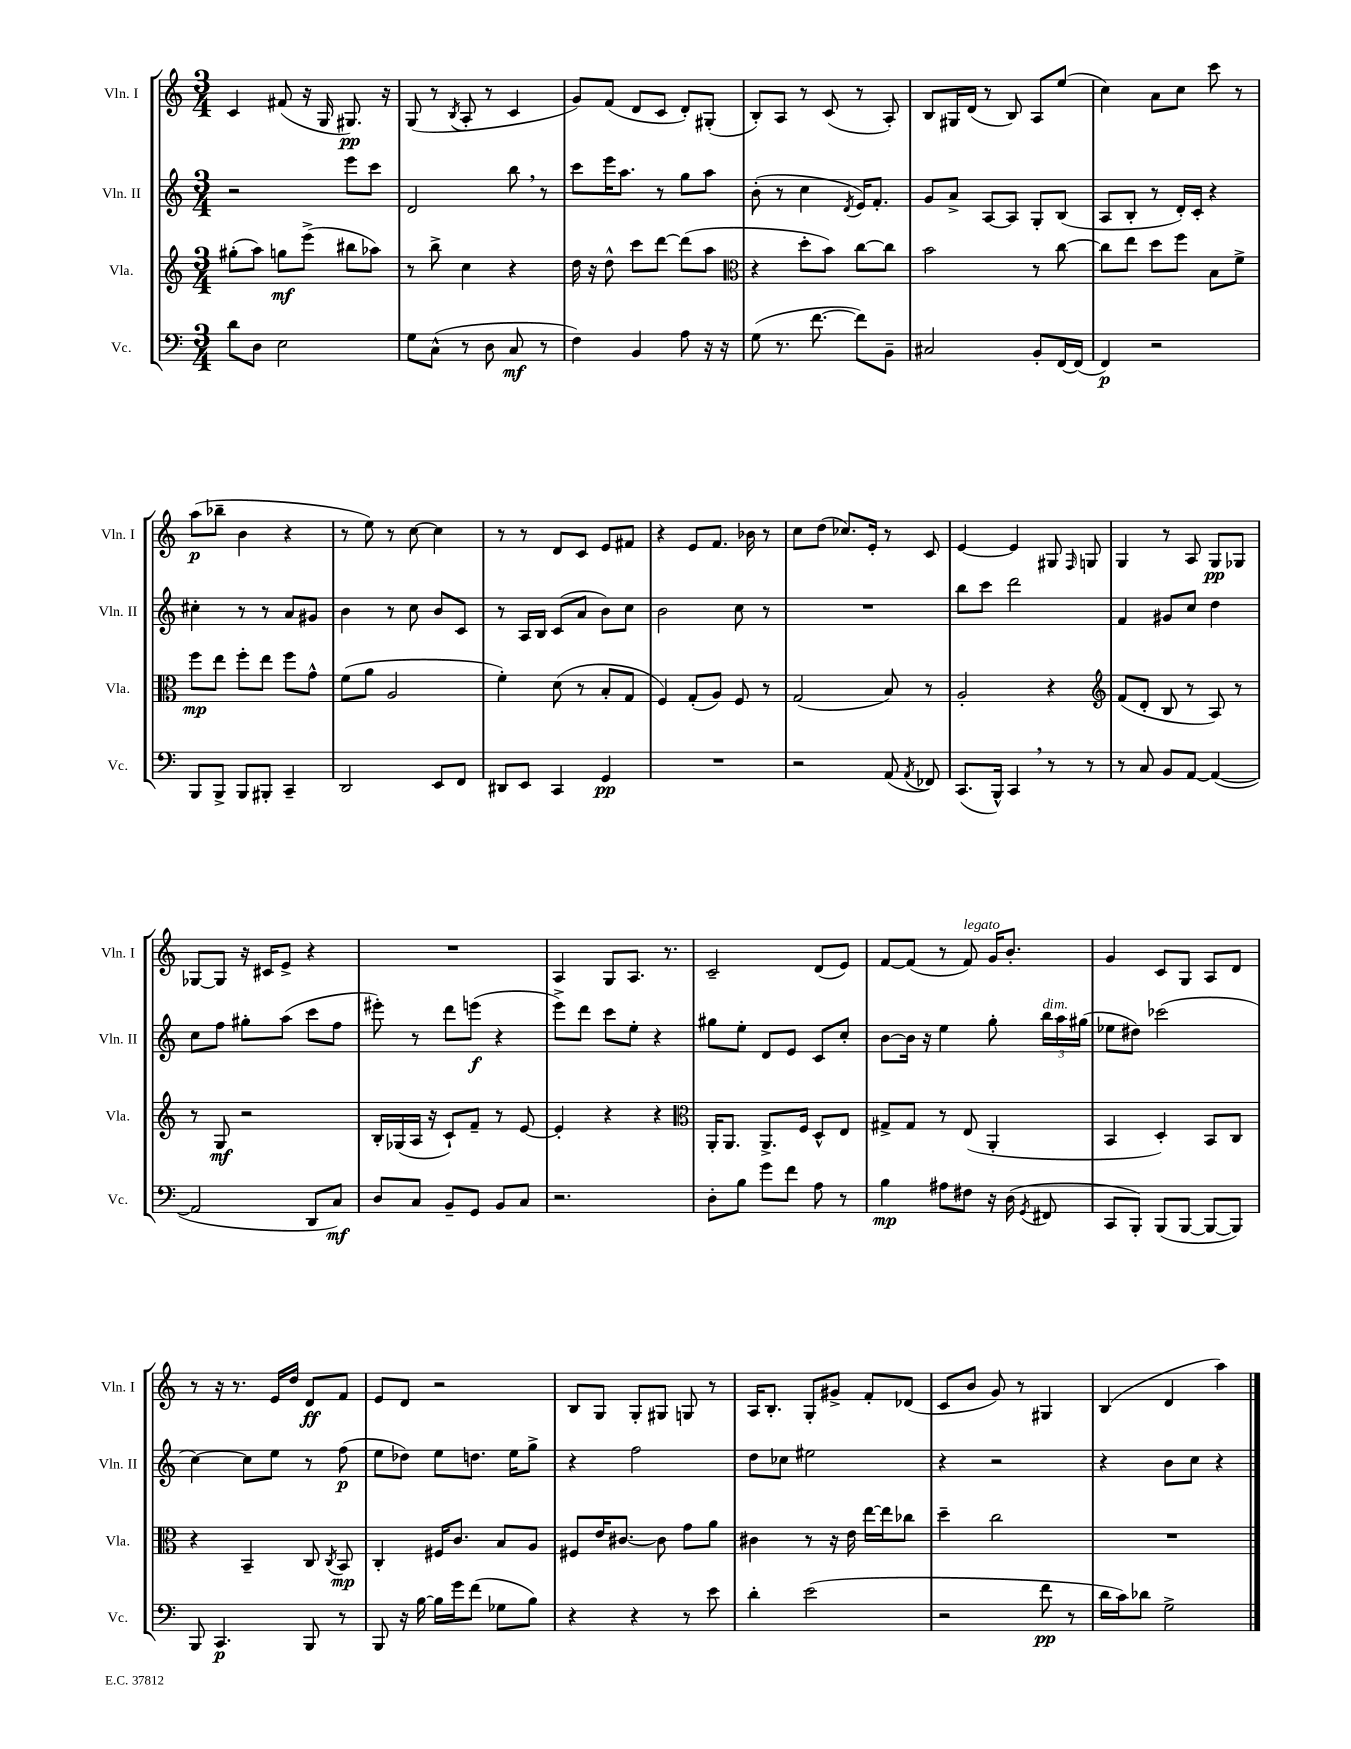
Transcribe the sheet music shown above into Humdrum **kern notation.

**kern	**kern	**kern	**kern
*staff4	*staff3	*staff2	*staff1
*clefF4	*clefG2	*clefG2	*clefG2
*k[]	*k[]	*k[]	*k[]
*M3/4	*M3/4	*M3/4	*M3/4
8d\L	(8gg#'\L	2r	4c/
8D\J	8aa\J)	.	.
2E\	8gg\L	.	(8f#/
.	(8eee^\J	.	16r
.	.	.	16G/
.	8bb#\L	8eee\L	8.G#/)
.	8aa-\J)	8ccc\J	.
.	.	.	16r
=	=	=	=
8G\L	8r	2d/	(8G/
(8C^^\J	8bb^\	.	8r
.	.	.	8qB/
8r	4cc\	.	8A'/
8D\	.	.	8r
8C/	4r	8bb\	4c/
8r	.	8r	.
=	=	=	=
4F\)	16dd\	8ccc\L	8g/L)
.	16r	.	.
.	8dd^^\	16eee\K	(8f/J
.	.	8.aa\J	.
4BB/	8ccc\L	.	8d/L
.	[8ddd\J	8r	8c/J
8A\	(8ddd\]L	8gg\L	8d'/L)
16r	8aa\J	8aa\J	(8G#'/J
16r	.	.	.
=	=	=	=
*	*clefC3	*	*
(8G\	4r	(8b'\	8B'/L)
8.r	.	8r	8A/J
.	8dd'\L	4cc\	8r
[8.f\	.	.	.
.	8b\J)	.	(8c/
.	.	8qd/	.
8f\]L)	[8cc\L	16e/LK)	8r
.	.	8.f'/J	.
8BB~\J	8cc\]J	.	8A'/)
=	=	=	=
2C#/	2b\	8g/L	8B/L
.	.	8a^/J	16G#/L
.	.	.	(16d/JJ
.	.	[8A/L	8r
.	.	8A/]J	8B/)
8BB'/L	8r	8G'/L	8A/L
[16FF/L	[8cc\	(8B/J	(8ee/J
(16FF/]JJ	.	.	.
=	=	=	=
4FF/)	8cc\]L	8A/L	4cc\)
.	8ee\J	8B'/J	.
2r	8dd\L	8r	8a\L
.	8ff\J	16d'/LL)	8cc\J
.	.	16c'/JJ	.
.	8B\L	4r	8ccc\
.	8f^\J	.	8r
=	=	=	=
8BBB/L	8ff\L	4cc#'\	(8aa\L
8BBB^/J	8ee\J	.	8bb-~\J
8BBB/L	8ff'\L	8r	4b\
8BBB#'/J	8ee\J	8r	.
4CC~/	8ff\L	8a/L	4r
.	8g^^\J	8g#/J	.
=	=	=	=
2DD/	(8f\L	4b\	8r
.	8a\J	.	8ee\)
.	2A/	8r	8r
.	.	8cc\	[8cc\
8EE/L	.	8b/L	4cc\]
8FF/J	.	8c/J	.
=	=	=	=
8DD#/L	4f'\)	8r	8r
8EE/J	.	16A/LL	8r
.	.	16B/JJ	.
4CC/	(8d\	(8c/L	8d/L
.	8r	8a/J	8c/J
4GG/	8B'/L	8b\L)	8e/L
.	8G/J	8cc\J	8f#/J
=	=	=	=
2.r	4F/)	2b\	4r
.	(8G'/L	.	8e/L
.	8A/J)	.	8.f/J
.	8F/	8cc\	.
.	.	.	16b-\
.	8r	8r	8r
=	=	=	=
2r	(2G/	2.r	8cc\L
.	.	.	(8dd\J
.	.	.	8.cc-/L)
.	.	.	16e'/Jk
(8AA/	8B/)	.	8r
8qAA/	.	.	.
8FF-/)	8r	.	8c/
=	=	=	=
(8.CC/L	2A'/	8bb\L	[4e/
.	.	8ccc\J	.
16BBB^^/Jk)	.	.	.
4CC/	.	2ddd\	4e/]
8r	4r	.	8G#/
.	.	.	16qqF/
8r	.	.	8G/
=	=	=	=
*	*clefG2	*	*
8r	(8f/L	4f/	4G/
8C/	8d'/J	.	.
8BB/L	8B/	8g#/L	8r
[8AA/J	8r	8cc/J	8A/
(4AA/_	8A/)	4dd\	8G/L
.	8r	.	8G-/J
=	=	=	=
2AA/]	8r	8cc\L	[8G-/L
.	8G/	8ff\J	8G-/]J
.	2r	8gg#'\L	16r
.	.	.	16c#/LK
.	.	(8aa\J	8e^/J
8DD/L	.	8ccc\L	4r
8C/J)	.	8ff\J	.
=	=	=	=
8D/L	16B'/LL	8eee#'\)	2.r
.	(16G-/	.	.
8C/J	16A/JJ	8r	.
.	16r	.	.
8BB~/L	8c`/L)	8ddd\L	.
8GG/J	8f~/J	(8eee\J	.
8BB/L	8r	4r	.
8C/J	[8e/	.	.
=	=	=	=
2.r	4e'/]	8eee^\L)	4A/
.	.	8ddd\J	.
.	4r	8ccc\L	8G/L
.	.	8ee'\J	8.A/J
.	4r	4r	.
.	.	.	8.r
=	=	=	=
*	*clefC3	*	*
8D'\L	16AA'/LK	8gg#\L	2c~/
.	8.AA/J	.	.
8B\J	.	8ee'\J	.
8g\L	8.AA^/L	8d/L	.
8f\J	.	8e/J	.
.	16F/Jk	.	.
8A\	8D^^/L	8c/L	(8d/L
8r	8E/J	8cc'/J	8e/J)
=	=	=	=
4B\	8G#^/L	[8b\L	[8f/L
.	8G#/J	16b\]Jk	(8f/]J
.	.	16r	.
8A#\L	8r	4ee\	8r
8F#\J	(8E/	.	8f/)
16r	4AA'/	8gg'\	16g/LK
(16D\	.	.	8.b'/J
8qGG/	.	.	.
8FF#/	.	24bb\LL	.
.	.	24aa\	.
.	.	(24gg#\JJ	.
=	=	=	=
8CC/L	4BB/	8ee-\L	4g/
8BBB'/J)	.	8dd#\J)	.
(8BBB/L	4D'/)	(2ccc-\	8c/L
[8BBB/J	.	.	8G/J
8BBB/_L	8BB/L	.	8A/L
8BBB/]J)	8C/J	.	8d/J
=	=	=	=
8BBB/	4r	[4cc\)	8r
4.CC/	.	.	16r
.	.	.	8.r
.	4BB~/	8cc\]L	.
.	.	8ee\J	16e/LL
.	.	.	16dd/JJ
8BBB/	8C/	8r	8d/L
.	8qC/	.	.
8r	8BB/	(8ff\	8f/J
=	=	=	=
8BBB/	4C'/	8ee\L	8e/L
16r	.	8dd-\J)	8d/J
[16B\	.	.	.
16B\]LL	16F#/LK	8ee\L	2r
16g\J	8.c/J	.	.
(8f\J	.	8.dd\J	.
8G-\L	8B/L	.	.
.	.	16ee\LK	.
8B\J)	8A/J	8gg^\J	.
=	=	=	=
4r	8F#/L	4r	8B/L
.	16e/K	.	8G/J
.	[8.c#/J	.	.
4r	.	2ff\	8G'/L
.	8c#\]	.	8G#/J
8r	8g\L	.	8G/
8e\	8a\J	.	8r
=	=	=	=
4d'\	4c#\	8dd\L	16A/LK
.	.	.	8.B'/J
.	.	8cc-\J	.
(2e\	8r	2ee#\	8G'/L
.	16r	.	8g#^/J
.	16e\	.	.
.	[16ee\LL	.	8f'/L
.	16ee\]J	.	.
.	8cc-\J	.	(8d-/J
=	=	=	=
2r	4dd~\	4r	8c/L
.	.	.	8b/J
.	2cc\	2r	8g/)
.	.	.	8r
8f\	.	.	4G#/
8r	.	.	.
=	=	=	=
16d\LL	2.r	4r	(4B/
16c\J)	.	.	.
8d-\J	.	.	.
2G^\	.	8b\L	4d/
.	.	8cc\J	.
.	.	4r	4aa\)
==	==	==	==
*-	*-	*-	*-
